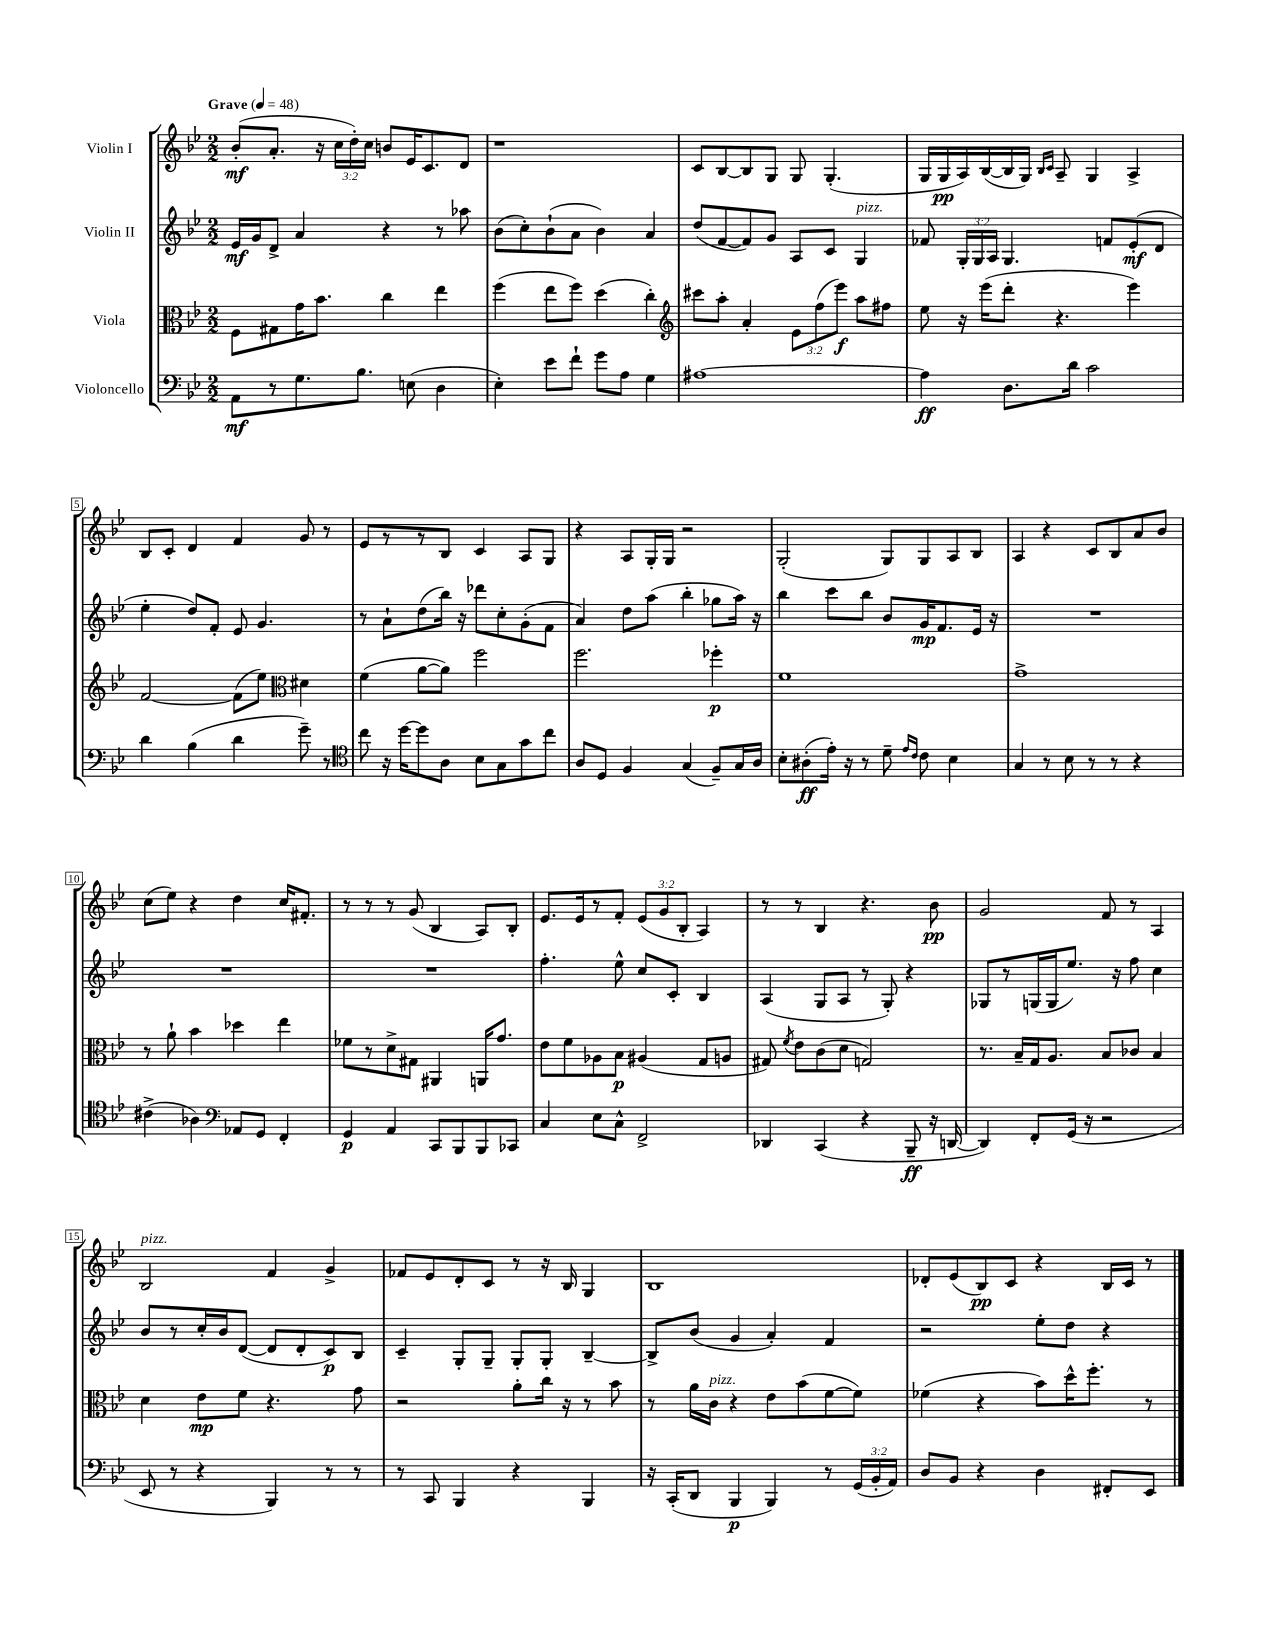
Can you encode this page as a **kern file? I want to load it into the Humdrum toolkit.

**kern	**kern	**kern	**kern
*staff4	*staff3	*staff2	*staff1
*clefF4	*clefC3	*clefG2	*clefG2
*k[b-e-]	*k[b-e-]	*k[b-e-]	*k[b-e-]
*M2/2	*M2/2	*M2/2	*M2/2
*MM48	*MM48	*MM48	*MM48
8AA	8F	16e-	(8b-'
.	.	16g	.
8r	8G#	8d^	8.a'
8.G	16g	4a	.
.	8.b-	.	16r
.	.	.	24cc
.	.	.	24dd')
8.B-	.	.	.
.	.	.	24cc
.	4cc	4r	8b
(8E	.	.	16e-
.	.	.	8.c
4D	4ee-	8r	.
.	.	8aa-	8d
=	=	=	=
4E-')	(4ff	(8b-	1r
.	.	8cc')	.
8e-	8ee-	(8b-`	.
8f`	8ff)	8a	.
8g	(4dd	4b-)	.
8A	.	.	.
4G	4cc')	4a	.
=	=	=	=
*	*clefG2	*	*
[1A#	8ccc#	(8dd	8c
.	8aa'	[8f	[8B-
.	4a'	8f])	8B-]
.	.	8g	8G
.	12e-	8A	8G
.	(12ff	.	.
.	.	8c	(4.G'
.	12eee-)	.	.
.	8aa	4G	.
.	8ff#	.	.
=	=	=	=
4A#]	8ee-	8f-	16G
.	.	.	16G
.	16r	24G'	16A)
.	.	24G	.
.	(16eee-	.	([16B-
.	.	24A	.
8.D	8ddd'	4.G	16B-]
.	.	.	16G)
.	.	.	16qqB-
.	.	.	16qqc
.	4.r	.	8A~
16d	.	.	.
2c	.	.	4G
.	.	8f	.
.	4eee-)	(8e-'	4A^
.	.	8d	.
=	=	=	=
4d	[2f	4ee-'	8B-
.	.	.	8c'
(4B-	.	8dd)	4d
.	.	8f'	.
4d	(8f]	8e-	4f
.	8ee-)	4.g	.
*	*clefC3	*	*
8g~)	4d#	.	8g
8r	.	.	8r
=	=	=	=
*clefC4	*	*	*
8cc	(4f	8r	8e-
16r	.	8a`	8r
[16dd	.	.	.
8dd]	[8a	(8dd	8r
8A	8a])	16bb-)	8B-
.	.	16r	.
8B-	2ff	8ddd-	4c
8G	.	8cc'	.
8g	.	(8g'	8A
8cc	.	8f	8G
=	=	=	=
8A	2.ff	4a)	4r
8D	.	.	.
4F	.	8dd	8A
.	.	(8aa	16G'
.	.	.	16G
(4G	.	4bb-'	2r
8F~)	4ff-'	8gg-	.
16G	.	16aa)	.
16A	.	16r	.
=	=	=	=
8B-'	1f	4bb-	(2G'
(8A#'	.	.	.
16e-')	.	8ccc	.
16r	.	.	.
8r	.	8bb-	.
8d~	.	8b-	8G)
16qqe-	.	.	.
16qqc	.	.	.
8c	.	16g	8G
.	.	8.f	.
4B-	.	.	8A
.	.	16e-	8B-
.	.	16r	.
=	=	=	=
4G	1g^	1r	4A
8r	.	.	4r
8B-	.	.	.
8r	.	.	8c
8r	.	.	8B-
4r	.	.	8a
.	.	.	8b-
=	=	=	=
(4c#^	8r	1r	(8cc
.	8a`	.	8ee-)
4A-)	4b-	.	4r
*clefF4	*	*	*
8AA-	4dd-	.	4dd
8GG	.	.	.
4FF'	4ee-	.	16cc
.	.	.	8.f#'
=	=	=	=
4GG	8f-	1r	8r
.	8r	.	8r
4AA	8d^	.	8r
.	8G#	.	(8g
8CC	4AA#	.	4B-
8BBB-	.	.	.
8BBB-	16AA	.	8A)
.	8.g	.	.
8CC-	.	.	8B-'
=	=	=	=
4C	8e-	4.ff'	8.e-
.	8f	.	.
.	.	.	16e-
8E-	8A-	.	8r
8C^^	8B-	8ee-^^	8f'
2FF^	(4A#	8cc	(12e-
.	.	.	12g
.	.	8c'	.
.	.	.	12B-'
.	8G	4B-	4A)
.	8A	.	.
=	=	=	=
4DD-	8G#)	(4A	8r
.	8qf	.	.
.	8e-	.	8r
(4CC	(8c	8G	4B-
.	8d	8A	.
4r	2G)	8r	4.r
.	.	8G')	.
8BBB-~	.	4r	.
16r	.	.	8b-
[16DD	.	.	.
=	=	=	=
4DD])	8.r	8G-	2g
.	.	8r	.
.	16B-~	.	.
8FF'	16G	(16G	.
.	8.A	16G	.
(16GG	.	8.ee-)	.
16r	.	.	.
2r	8B-	.	8f
.	.	16r	.
.	8c-	8ff	8r
.	4B-	4cc	4A
=	=	=	=
8EE-	4d	8b-	2B-
8r	.	8r	.
4r	8e-	16cc'	.
.	.	16b-	.
.	8f	([8d	.
4BBB-)	4.r	8d]	4f
.	.	8d'	.
8r	.	8c)	4g^
8r	8g	8B-	.
=	=	=	=
8r	2r	4c~	8f-
8CC	.	.	8e-
4BBB-	.	8G'	8d'
.	.	8G~	8c
4r	8a'	8G'	8r
.	16cc	8G'	16r
.	16r	.	16B-
4BBB-	8r	[4B-~	4G
.	8b-	.	.
=	=	=	=
16r	8r	8B-^]	1B-
(16CC'	.	.	.
8DD	16a	(8b-	.
.	16c	.	.
4BBB-	4r	4g	.
4BBB-)	8e-	4a')	.
.	(8b-	.	.
8r	[8f	4f	.
(24GG	8f])	.	.
24BB-'	.	.	.
24AA)	.	.	.
=	=	=	=
8D	(4f-	2r	8d-'
8BB-	.	.	(8e-
4r	4r	.	8B-)
.	.	.	8c
4D	8b-)	8ee-'	4r
.	16dd^^	8dd	.
.	8.ff'	.	.
8FF#'	.	4r	16B-
.	.	.	16c
8EE-	8r	.	8r
==	==	==	==
*-	*-	*-	*-
